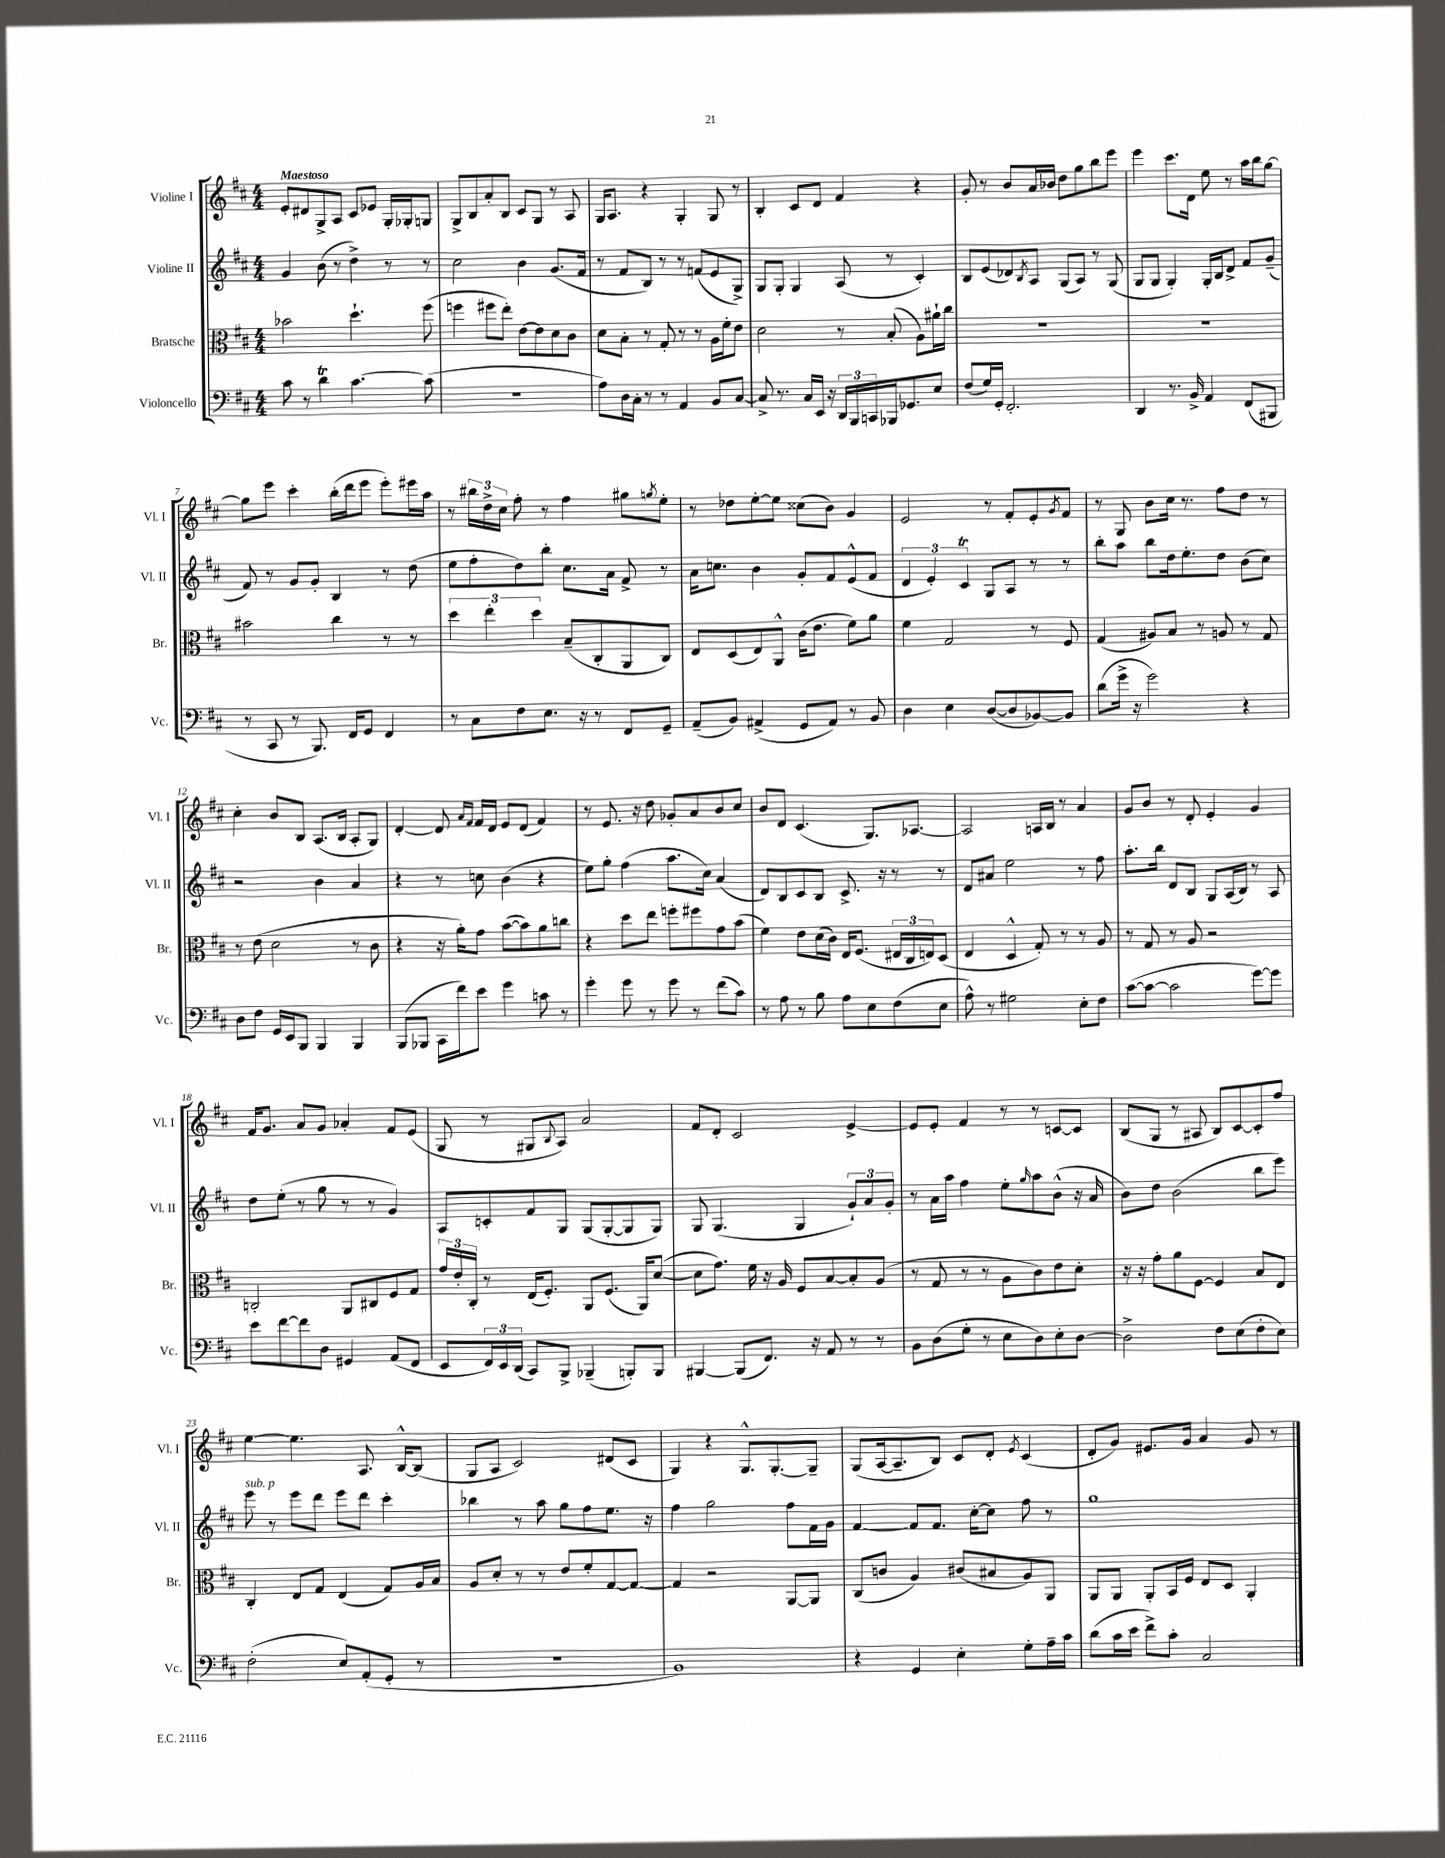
<<
\new StaffGroup <<
\new Staff = "s0" \with { instrumentName = "Violine I" shortInstrumentName = "Vl. I" } {
    \clef treble \key d \major \numericTimeSignature \time 4/4 \tempo "Maestoso"
    e'8-. dis'8 g8-> a8 cis'8 ees'8 g16-. ges16-. g8 |
    g8-> b8 a'8-. b8 cis'8 g8 r8 a8 |
    g16 a8. r4 g4-. g8 r8 |
    b4-. cis'8 d'8 fis'4 r4 |
    g'8-. r8 b'8 a'16 bes'16 d''8 g''8 b''8 e'''8 |
    e'''4 cis'''8. d'16 e''8 r8 a''16 b''16 g''8~ |
    g''8 e'''8 cis'''4-. b''16-.( d'''16 e'''8 e'''8-.) eis'''16 a''16 |
    r8 \tuplet 3/2 { bis''16 d''16-> cis''16 } fis''8-. r8 fis''4 gis''8 \acciaccatura { g''8 } e''8-. |
    r8 des''8 e''8~-. e''8 cisis''8( b'8) g'4 |
    e'2 r8 fis'8-. e'8-. \acciaccatura { g'8 } fis'8 |
    r8 g8 b'8 cis''16 r8. fis''8 d''8 r8 |
    cis''4-. b'8 b8 a8.( b16 a8-. g8) |
    d'4~-. d'8 \grace { a'16 fis'16 } fis'16 d'16 e'8 d'8( fis'4) |
    r8 e'8. r16 d''8 ges'8-. a'8 b'8 cis''8 |
    b'8 d'8 cis'4.( g8.) aes8.~ |
    aes2 a16 b16 r8 a'4 |
    g'8 b'8 r8 d'8-. e'4-. g'4 |
    fis'16 g'8. a'8 g'8 aes'4-. fis'8 e'8( |
    g8 r8 gis8 \appoggiatura { b8 } a8) a'2 |
    fis'8 d'8-. cis'2 e'4~-> |
    e'8 e'8-. fis'4 r8 r8 c'8~ c'8 |
    b8( g8 r8 ais8 b8) cis'8~ cis'8-. fis''8 |
    e''4~ e''4. a8. b16~-^ b8( |
    g8 a8 cis'2) dis'8( cis'8 |
    g4) r4 g8.-^ g8.~-. g8-- |
    g8( a16~ a8.-- b8) cis'8 d'8-. \acciaccatura { e'8 } cis'4( |
    d'8-. g'8) eis'8. g'16 a'4 g'8 r8 \bar "|." |
}
\new Staff = "s1" \with { instrumentName = "Violine II" shortInstrumentName = "Vl. II" } {
    \clef treble \key d \major \numericTimeSignature \time 4/4
    g'4 b'8( r8 d''4->) r8 r8 |
    cis''2 b'4 g'8.( fis'16 |
    r8 fis'8 b8) r8 r8 f'8( e'8 g8->) |
    g8 g8-. g4 a8( r8 cis'4-.) |
    b8 e'8( des'8) \acciaccatura { b8 } a8 g8( a8) r8 g8( |
    g8 g8 g4-.) g16-. b16 d'8-> fis'8 g'8--( |
    fis'8) r8 g'8 g'8-. b4 r8 d''8( |
    e''8 fis''8-. d''8) b''8-. cis''8. a'16 fis'8-> r8 |
    a'16 c''8. b'4 g'8-. fis'8 e'8-^( fis'8 |
    \tuplet 3/2 { d'4 e'4-.) cis'4\trill } g8 a8 r8 r8 |
    b''8-. a''8 b''8 d''16 e''8.-. d''8 b'8( cis''8) |
    r2 b'4 a'4 |
    r4 r8 c''8 b'4( r4 |
    e''8) g''8-. fis''4( a''8. cis''16) a'4( |
    d'8) b8 cis'8 b8 cis'8.-> r16 r8 r8 |
    d'8 ais'8 e''2 r8 fis''8 |
    a''8.-. b''16 d'8 b8 g8 a16( b16) r8 a8 |
    d''8 e''8-.( r8 g''8 r8 r8 g'4) |
    a8 c'8-. fis'8 g8 g8( g8~-. g8 g8) |
    g8 g4.( g4 \tuplet 3/2 { g'8-!) a'8 g'8-. } |
    r8 a'16 a''16 fis''4 e''8-. \grace { g''16 } a''8 b'8-^( r16 a'16 |
    b'8) d''8 b'2( b''8 e'''8) |
    e'''8^\markup { \italic "sub. p" } r8 e'''8 d'''8 e'''8 d'''8 cis'''4-. |
    bes''4 r8 a''8 g''8 fis''8 e''8. r16 |
    fis''4 g''2 fis''8 fis'16 g'16 |
    fis'4~ fis'8 fis'8. cis''16~-. cis''8 fis''8 r8 |
    g''1 \bar "|." |
}
\new Staff = "s2" \with { instrumentName = "Bratsche" shortInstrumentName = "Br." } {
    \clef alto \key d \major \numericTimeSignature \time 4/4
    bes'2 d''4.-! fis''8( |
    f''4 fis''8 e''8-.) e'8~ e'8 d'8 cis'8 |
    d'8 b8-. r8 g8-. r8 r8 a16 fis'16-. e'8 |
    d'2 r8 b8-.( a8) ais'16-! cis''16 |
    r1 |
    R1 |
    bis'2 cis''4 r8 r8 |
    \tuplet 3/2 { d''4 e''4-. d''4 } b8--( cis8-. a,8 cis8) |
    e8 d8( e8) a,8-^ cis'16( e'8. fis'8) a'8 |
    fis'4 g2 r8 fis8 |
    g4( ais8) b8 r8 a8 r8 g8 |
    r8 e'8( d'2 r8 cis'8 |
    r4 r16 a'16-.) g'8 b'8~( b'8) a'8 c''8 |
    r4 d''8 e''8 f''8-. fis''8 g'8 b'8( |
    fis'4) e'8 d'16( cis'16) e16 fis8.( \tuplet 3/2 { eis16 cis16 e16) } d8( |
    e4 d4-^ g8-.) r8 r8 a8 |
    r8 g8 r8 a8 r2 |
    c2-. a,8 cis8 fis8 g8 |
    \tuplet 3/2 { g'16 e'16-. cis16-. } r8 e16( fis8.-.) a,8 fis8.( a,16) d'8~( |
    d'8 g'8.) fis'16 r16 a16 fis8 b8~ b8-. a8( |
    r8 g8 r8 r8 a8 cis'8) e'8 d'8-. |
    r16 r16 g'8-. a'8 fis8~ fis4 b8 e8 |
    cis4-. e8 g8 e4( g8) a16 b16 |
    a8 d'8-. r8 r8 e'8 fis'8-. g8~ g8~ |
    g4 r2 a,8~ a,8 |
    cis8( c'8 a4) cis'8( bis8 a8) a,8 |
    a,8 a,8 a,8-. b,16 fis16 e8 d8 a,4-. \bar "|." |
}
\new Staff = "s3" \with { instrumentName = "Violoncello" shortInstrumentName = "Vc." } {
    \clef bass \key d \major \numericTimeSignature \time 4/4
    cis'8 r8 d'4\trill cis'4.~ cis'8( |
    R1 |
    a8) d16 cis16-. r8 r8 a,4 b,8 cis8~ |
    cis8-> r8. cis16 e,16 r16 \tuplet 3/2 { d,16 b,,16 c,16 } bes,,16 ges,8. e8 |
    fis8( g16) g,16-. fis,2.-. |
    d,4 r8. b,16-> a,4 fis,8( bis,,8 |
    r8 cis,8 r8 b,,8.) fis,16 g,8 fis,4 |
    r8 cis8 fis8 e8. r16 r8 fis,8 g,8-- |
    a,8--( b,8) ais,4->( g,8 ais,8) r8 b,8 |
    d4 e4 d8~( d8 bes,8~) bes,8 |
    d'8( g'16-> r16 g'2) r4 |
    d8 fis8 g,16 e,16 b,,8 b,,4 b,,4 |
    b,,8( bes,,8 cis,16 fis'16) e'8 g'4 c'8 r8 |
    g'4-. g'8 r8 g'8 r8 fis'8( cis'8) |
    r8 a8 r8 b8 a8 e8 fis8( e8 |
    a8-^) r8 gis2 e8-. fis8 |
    cis'8~( cis'8~ cis'2 g'8~) g'8 |
    e'8 fis'8~ fis'8 d8 gis,4 a,8( fis,8 |
    e,8 \tuplet 3/2 { fis,16) e,16 d,16( } cis,8) b,,8-> bes,,4--( b,,8-.) b,,8 |
    bis,,4~ bis,,8( fis,8.) r16 a,8 r8 r8 |
    b,8 d8( g8-. r8 e8 d8) e8-. d8~ |
    d2-> fis8 e8( fis8-. e8) |
    fis2-.( e8) a,8-.( g,8-. r8 |
    r1 |
    b,1) |
    r4 g,4 e4-. g8-. a16-- cis'16 |
    d'8( cis'16 e'16 fis'8->) cis'8-. cis2 \bar "|." |
}
>>
>>
